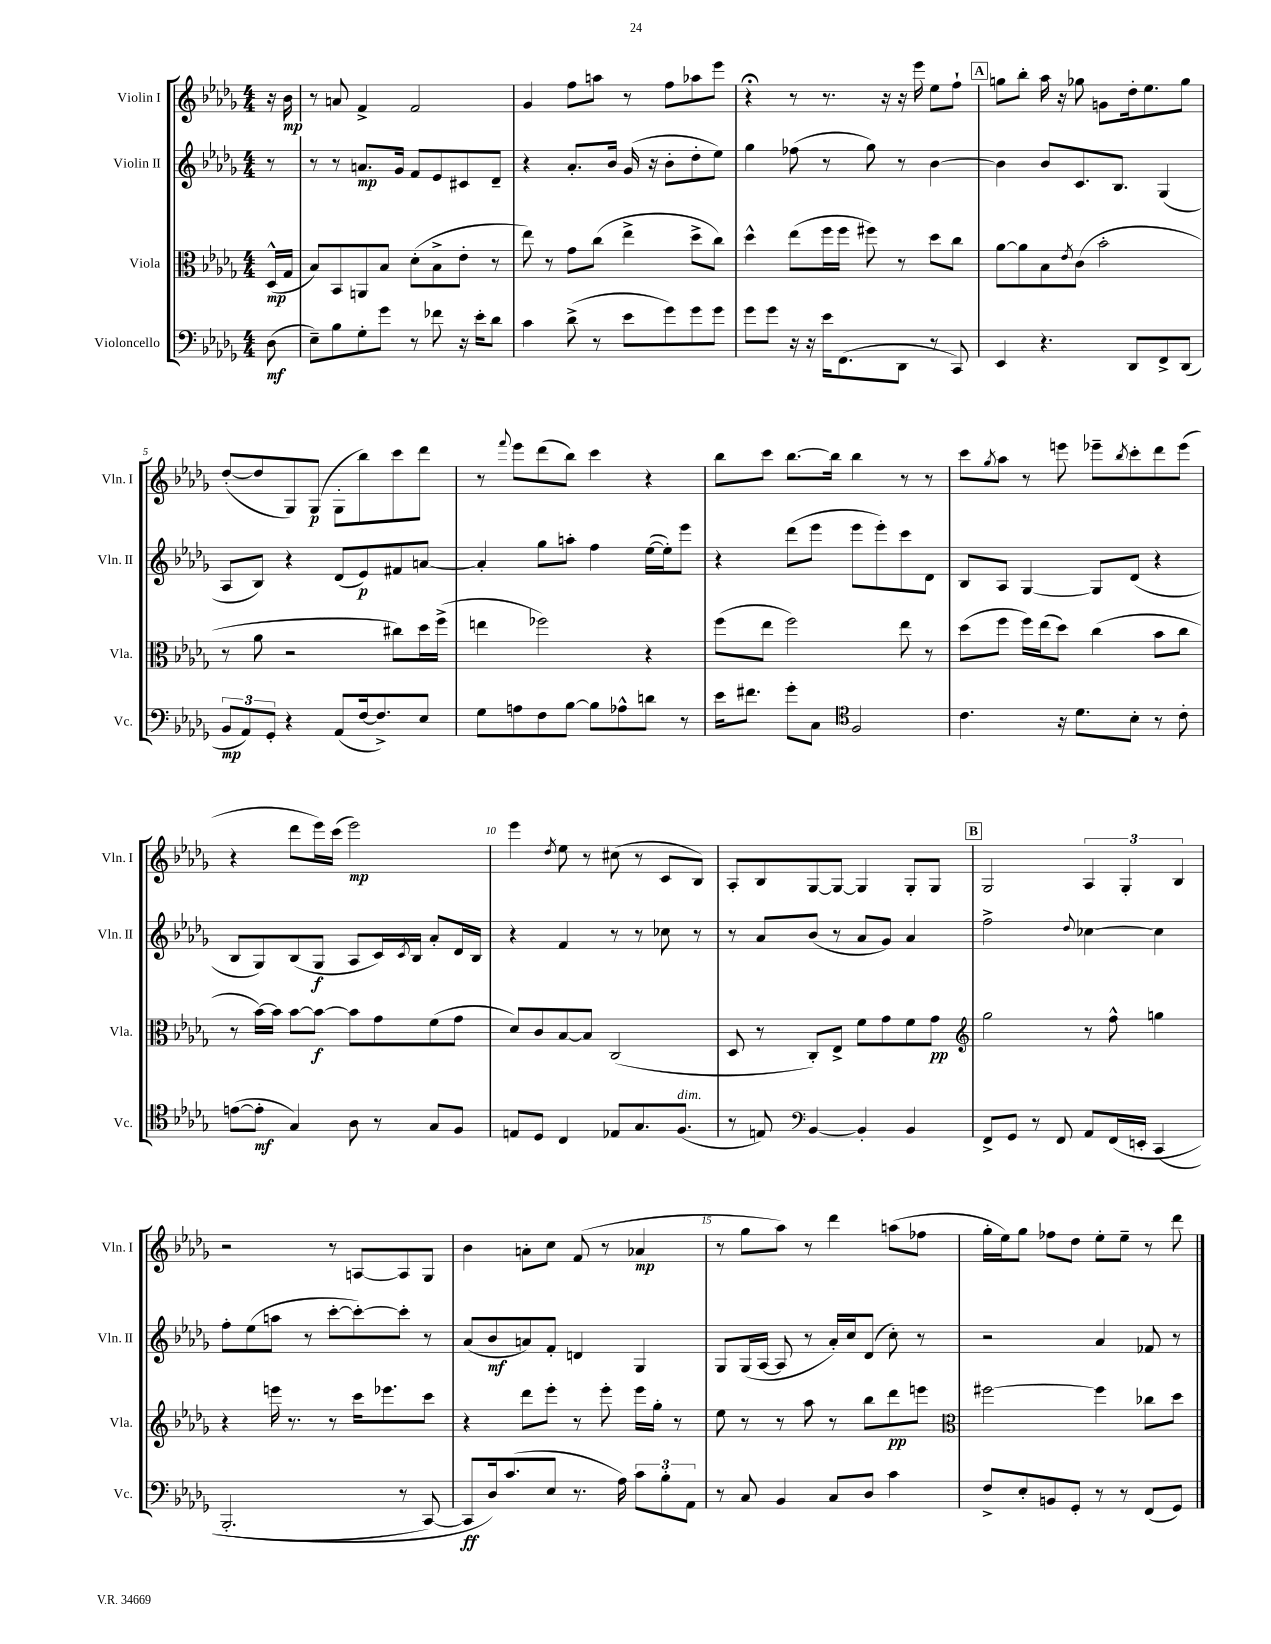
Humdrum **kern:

**kern	**kern	**kern	**kern
*staff4	*staff3	*staff2	*staff1
*clefF4	*clefC3	*clefG2	*clefG2
*k[b-e-a-d-g-]	*k[b-e-a-d-g-]	*k[b-e-a-d-g-]	*k[b-e-a-d-g-]
*M4/4	*M4/4	*M4/4	*M4/4
(8D-	(16D-^^	8r	16r
.	16G-	.	16b-
=	=	=	=
8E-~)	8B-)	8r	8r
8B-	8BB-	8r	8a
8G-'	8AA	8.a	4f^
8g-	8B-	.	.
.	.	16g-	.
8r	(8d-'	8f	2f
8f-	8B-^	8e-	.
16r	8e-'	8c#	.
16e-'	.	.	.
8d-	8r	8d-~	.
=	=	=	=
4c	8ee-)	4r	4g-
.	8r	.	.
(8d-^	8g-	8.a-'	8ff
8r	(8cc	.	8aa
.	.	16b-	.
8e-	4ee-^	(16g-	8r
.	.	16r	.
8g-)	.	8b-'	8ff
8g-	8dd-^	8dd-'	8aa-
8g-	8cc)	8ee-)	8eee-
=	=	=	=
8g-	4dd-^^	4gg-	4r;
8g-	.	.	.
16r	(8ee-	(8ff-	8r
16r	.	.	.
16e-	16ff	8r	8.r
(8.FF	16ff	.	.
.	8ff#)	8gg-)	.
.	.	.	16r
8DD-	8r	8r	16r
.	.	.	16eee-
8r	8dd-	[4b-	8ee-
8CC)	8cc	.	8ff`
=	=	=	=
4EE-	[8a-	4b-]	8gg
.	8a-]	.	8bb-'
4.r	8B-	8b-	16aa-
.	.	.	16r
.	8qe-	.	.
.	(8c	8.c	8gg-
.	2b-'	.	8g
.	.	8.B-	.
8DD-	.	.	16dd-'
.	.	.	8.ee-
8FF^	.	(4G-	.
(8DD-	.	.	8gg-
=	=	=	=
12BB-	8r	8A-	([8dd-'
12AA-)	.	.	.
.	8a-	8B-)	8dd-]
12GG-'	.	.	.
4r	2r	4r	8G-)
.	.	.	(8G-
(8AA-	.	(8d-	8G-'
[16F	.	8e-)	8bb-)
8.F^])	.	.	.
.	8cc#)	8f#	8ccc
8E-	16dd-	[8a	8ddd-
.	(16ff^	.	.
=	=	=	=
8G-	4ee	4a']	8r
.	.	.	8qqfff
8A	.	.	8eee-
8F	2ff-)	8gg-	(8ddd-
[8B-	.	8aa'	8bb-)
8B-]	.	4ff	4ccc
8A-^^	.	.	.
8d	4r	([16ee-	4r
.	.	16ee-'])	.
8r	.	8eee-	.
=	=	=	=
16e-	(8ff	4r	8bb-
8.f#	.	.	.
.	8ee-	.	8ccc
8g-'	2ff)	(8ddd-	[8.bb-
8C	.	8eee-	.
.	.	.	16bb-]
*clefC4	*	*	*
2F	.	8eee-	4bb-
.	.	8eee-')	.
.	8ee-	8ccc	8r
.	8r	8d-	8r
=	=	=	=
4.c	(8dd-	8B-	8ccc
.	.	.	8qgg-
.	8ff	8A-	8aa-
.	16ff)	[4G-	8r
.	(16ee-	.	.
16r	8dd-)	.	8eee
8.d-	.	.	.
.	(4cc	8G-]	8eee-~
.	.	.	8qbb-
8B-'	.	(8d-	8ccc'
8r	8b-	4r	8ddd-
8c'	8cc	.	(8eee-
=	=	=	=
([8e	8r	8B-	4r
8e']	[16b-)	8G-)	.
.	16b-]	.	.
4G-)	[8b-	(8B-	8ddd-
.	8b-_	8G-	16eee-)
.	.	.	(16ccc
8A-	8b-]	8A-	2eee-)
8r	8g-	16c)	.
.	.	8qc	.
.	.	16B-	.
8G-	(8f	8a-'	.
8F	8g-	16d-	.
.	.	16B-	.
=	=	=	=
8E	8d-)	4r	4eee-
8D-	8c	.	.
.	.	.	8qdd-
4C	[8B-	4f	8ee-
.	8B-]	.	8r
8E-	(2C	8r	(8cc#
8.G-	.	8r	8r
.	.	8cc-	8c
(8.F	.	.	.
.	.	8r	8B-)
=	=	=	=
8r	8D-	8r	8A-'
8E)	8r	8a-	8B-
*clefF4	*	*	*
[4BB-	8C')	(8b-	[8G-
.	8E-^	8r	8G-_
4BB-']	8f	8a-	4G-]
.	8g-	8g-)	.
4BB-	8f	4a-	8G-'
.	8g-	.	8G-
=	=	=	=
*	*clefG2	*	*
8FF^	2gg-	2ff^	2G-
8GG-	.	.	.
8r	.	.	.
8FF	.	.	.
.	.	8qqdd-	.
8AA-	8r	[4cc-	6A-
&(16FF	8ff^^	.	.
.	.	.	6G-'
16EE'	.	.	.
(4CC	4gg	4cc-]	.
.	.	.	6B-
=	=	=	=
2.BBB-'	4r	8ff'	2r
.	.	(8ee-	.
.	16eee	8aa	.
.	8.r	.	.
.	.	8r	.
.	8r	[8ccc'	8r
.	16ccc	8ccc'_)	[8A
.	8.eee-	.	.
8r	.	8ccc']	8A]
[8CC)	8ccc	8r	8G-
=	=	=	=
8CC]	4r	(8a-	4b-
16D-&)	.	8b-	.
(8.c	.	.	.
.	8ddd-	8a)	8a'
8E-	8eee-'	8f'	8cc
8.r	8r	4d	(8f
.	8eee-'	.	8r
16A-)	.	.	.
12c	16eee-	4G-	4a-
.	16gg-'	.	.
12B-'	.	.	.
.	8r	.	.
12AA-	.	.	.
=	=	=	=
8r	8ee-	8G-	8r
8C	8r	(16G-	8gg-
.	.	[16A-	.
4BB-	8r	8A-]	8aa-)
.	8aa-	8r	8r
8C	8r	16a-')	4ddd-
.	.	16cc	.
8D-	8bb-	(8d-	.
4c	8ddd-	8cc')	(8aa
.	8eee	8r	8ff-
=	=	=	=
*	*clefC3	*	*
8F^	[2ff#	2r	16gg-'
.	.	.	16ee-)
8E-'	.	.	8gg-
8BB	.	.	8ff-
8GG-'	.	.	8dd-
8r	4ff#]	4a-	8ee-'
8r	.	.	8ee-~
(8FF	8cc-	8f-	8r
8GG-)	8dd-	8r	8ddd-
==	==	==	==
*-	*-	*-	*-
